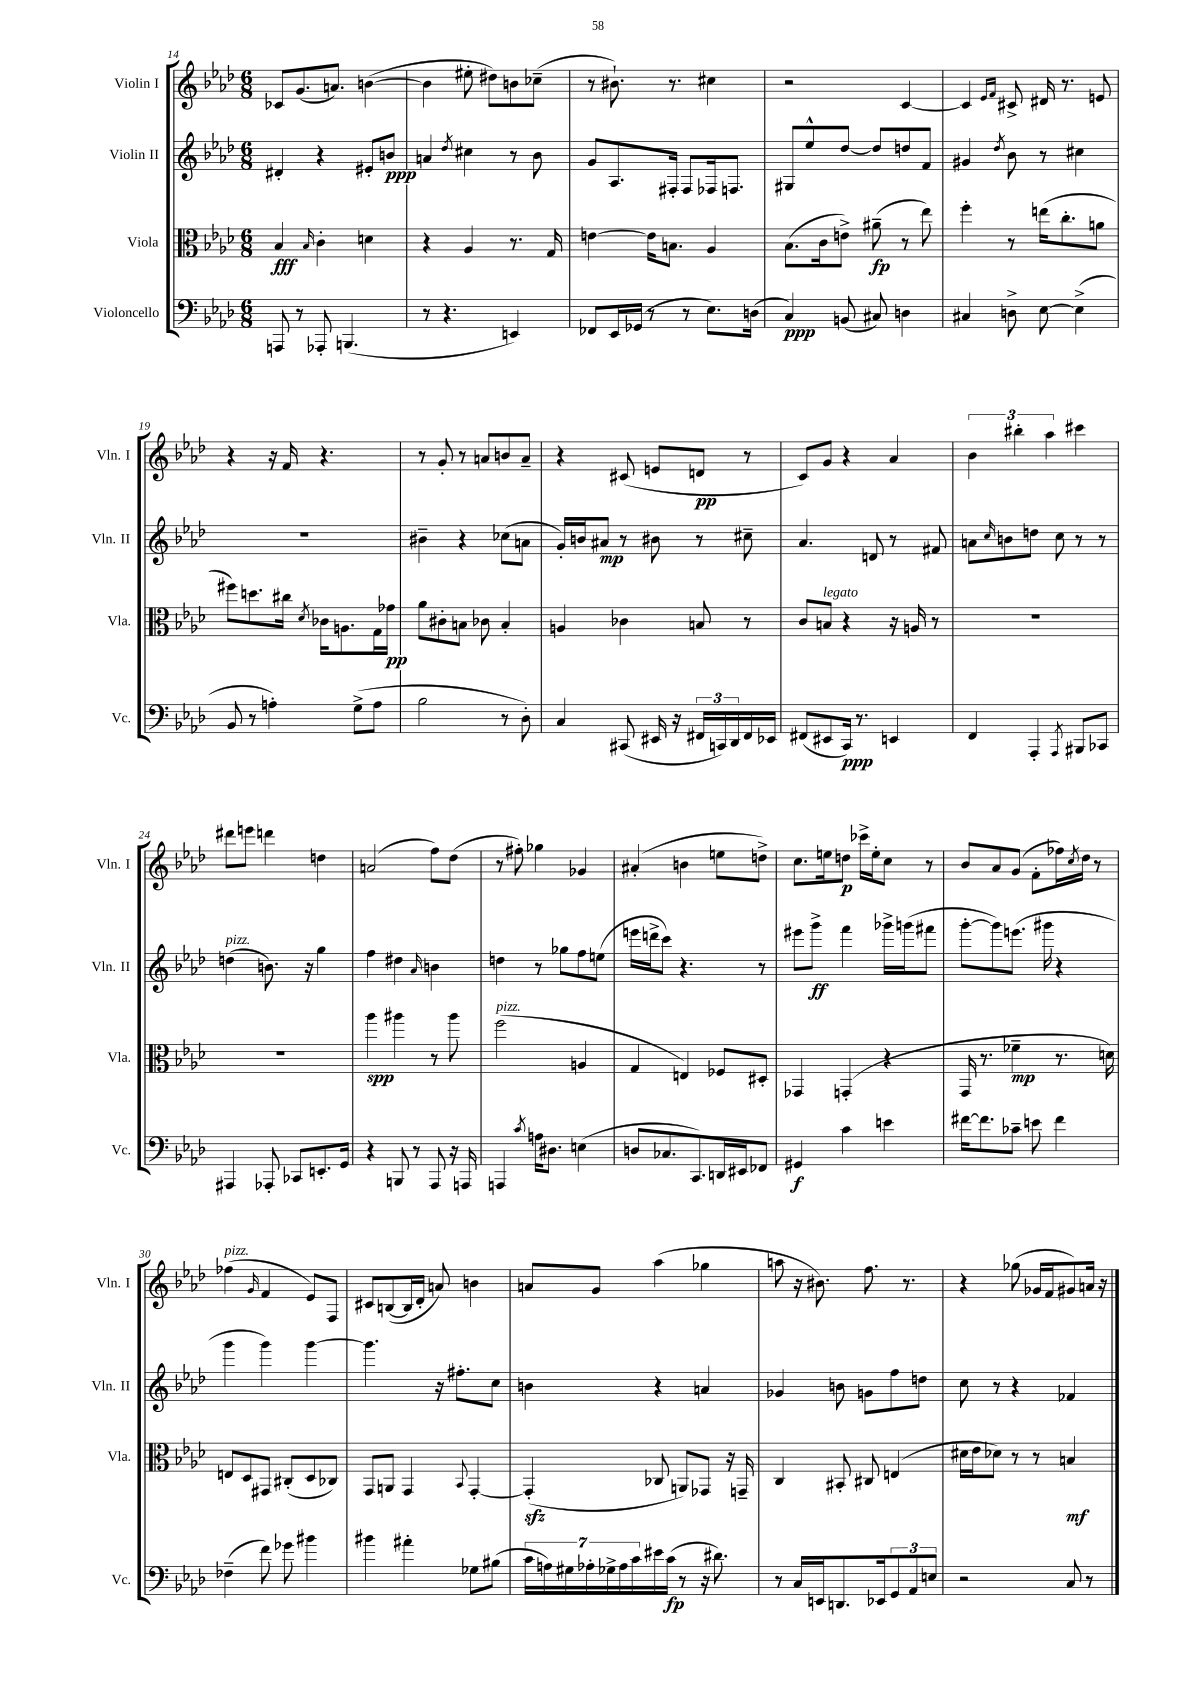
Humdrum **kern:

**kern	**dynam	**kern	**dynam	**kern	**dynam	**kern	**dynam
*part4	*part4	*part3	*part3	*part2	*part2	*part1	*part1
*staff4	*staff4	*staff3	*staff3	*staff2	*staff2	*staff1	*staff1
*I"Violoncello	*	*I"Viola	*	*I"Violin II	*	*I"Violin I	*
*I'Vc.	*	*I'Vla.	*	*I'Vln. II	*	*I'Vln. I	*
*clefF4	*	*clefC3	*	*clefG2	*	*clefG2	*
*k[b-e-a-d-]	*	*k[b-e-a-d-]	*	*k[b-e-a-d-]	*	*k[b-e-a-d-]	*
*M6/8	*	*M6/8	*	*M6/8	*	*M6/8	*
=14	=14	=14	=14	=14	=14	=14	=14
8AAAn/	.	4B-/	fff	4d#X'/	.	8c-X/L	.
8r	.	.	.	.	.	(8.g/	.
.	.	16qqB-/	.	.	.	.	.
8AAA-X'/	.	4c'\	.	4r	.	.	.
.	.	.	.	.	.	8.an/J)	.
(4.BBBn/	.	.	.	.	.	.	.
.	.	4dn\	.	8e#X'/L	.	([4bn\	.
.	.	.	.	8bn/J	ppp	.	.
=15	=15	=15	=15	=15	=15	=15	=15
8r	.	4r	.	4an/	.	4b\]	.
4.r	.	.	.	.	.	.	.
.	.	.	.	8qdd-/	.	.	.
.	.	4A-/	.	4cc#X\	.	8ee#X'\	.
.	.	.	.	.	.	8dd#X\L)	.
4EEn/)	.	8.r	.	8r	.	8bn\	.
.	.	.	.	8b-\	.	(8cc-X~\J	.
.	.	16G/	.	.	.	.	.
=16	=16	=16	=16	=16	=16	=16	=16
8FF-X/L	.	[4en\	.	8g/L	.	8r	.
16EE-/L	.	.	.	8.A-/	.	8.b#X`\)	.
(16GG-X/JJ	.	.	.	.	.	.	.
8r	.	16e\KL]	.	.	.	.	.
.	.	8.Bn\J	.	16F#X'/Jk	.	8.r	.
8r	.	.	.	8F#/L	.	.	.
8.E-\L)	.	4A-/	.	16F-X/k	.	4cc#X\	.
.	.	.	.	8.Fn/J	.	.	.
(16Dn\Jk	.	.	.	.	.	.	.
=17	=17	=17	=17	=17	=17	=17	=17
4C/)	ppp	(8.B-\L	.	8G#X/L	.	2r	.
.	.	.	.	8ee-^^/	.	.	.
.	.	16c\k	.	.	.	.	.
(8BBn/	.	8en^\J)	.	[8dd-/J	.	.	.
8C#X/)	.	(8a#X~\	fp	8dd-/L]	.	.	.
4Dn\	.	8r	.	8ddn/	.	[4c/	.
.	.	8ee-\)	.	8f/J	.	.	.
=18	=18	=18	=18	=18	=18	=18	=18
4C#X/	.	4ff'\	.	4g#X/	.	4c/]	.
.	.	.	.	.	.	16qqe-/LL	.
.	.	.	.	8qdd-/	.	16qqf/JJ	.
8Dn^\	.	8r	.	8b-\	.	8c#X^/	.
[8E-\	.	(16een\KL	.	8r	.	16d#X/	.
.	.	8.cc'\	.	.	.	8.r	.
(4E-^\]	.	.	.	4cc#X\	.	.	.
.	.	8an\J	.	.	.	8en/	.
!!LO:LB:g=z
=19	=19	=19	=19	=19	=19	=19	=19
8BB-/	.	8ff#X\L)	.	2.r	.	4r	.
8r	.	8.ddn\	.	.	.	.	.
4An'\)	.	.	.	.	.	16r	.
.	.	16cc#X\Jk	.	.	.	16f/	.
.	.	8qd-/	.	.	.	.	.
.	.	16c-X\KL	.	.	.	4.r	.
.	.	8.An\	.	.	.	.	.
(8G^\L	.	.	.	.	.	.	.
8A\J	.	16G\L	.	.	.	.	.
.	.	16g-X\JJ	pp	.	.	.	.
=20	=20	=20	=20	=20	=20	=20	=20
2B-\	.	8a-\L	.	4b#X~\	.	8r	.
.	.	8c#X'\	.	.	.	8g'/	.
.	.	8Bn\J	.	4r	.	8r	.
.	.	8c-X\	.	.	.	8an/L	.
8r	.	4B'/	.	(8cc-X\L	.	8bn/	.
8D-'\)	.	.	.	8an\J	.	8a~/J	.
=21	=21	=21	=21	=21	=21	=21	=21
4C/	.	4An/	.	16g'/LL)	.	4r	.
.	.	.	.	16bn/J	.	.	.
.	.	.	.	8a#X/J	mp	.	.
(8CC#X/	.	4c-X\	.	8r	.	(8c#X/	.
16EE#X/	.	.	.	8b#X\	.	8en/L	.
16r	.	.	.	.	.	.	.
24FF#X/LL	.	8Bn/	.	8r	.	8dn/J	pp
24CCn/)	.	.	.	.	.	.	.
24DD-/	.	.	.	.	.	.	.
16FF#/	.	8r	.	8cc#X~\	.	8r	.
16EE-X/JJ	.	.	.	.	.	.	.
=22	=22	=22	=22	=22	=22	=22	=22
(8FF#X/L	.	8c/L	.	4.a-/	.	8c/L)	.
!	!	!LO:TX:a:i:t=legato	!	!	!	!	!
8EE#X/	.	8Bn/J	.	.	.	8g/J	.
16CC/Jk)	ppp	4r	.	.	.	4r	.
8.r	.	.	.	.	.	.	.
.	.	.	.	8dn/	.	.	.
4EEn/	.	16r	.	8r	.	4a-/	.
.	.	16An/	.	.	.	.	.
.	.	8r	.	8f#X/	.	.	.
=23	=23	=23	=23	=23	=23	=23	=23
4FF/	.	2.r	.	8an\L	.	6b-\	.
.	.	.	.	16qqcc/	.	.	.
.	.	.	.	8bn\	.	.	.
.	.	.	.	.	.	6bb#X'\	.
4AAA-'/	.	.	.	8ddn\J	.	.	.
.	.	.	.	.	.	6aa-\	.
.	.	.	.	8cc\	.	.	.
8qAAA-/	.	.	.	.	.	.	.
8BBB#X/L	.	.	.	8r	.	4ccc#X\	.
8CC-X/J	.	.	.	8r	.	.	.
!!LO:LB:g=z
=24	=24	=24	=24	=24	=24	=24	=24
!	!	!	!	!LO:TX:a:i:t=pizz.	!	!	!
4AAA#X/	.	2.r	.	(4ddn\	.	8ddd#X\L	.
.	.	.	.	.	.	8eeen\J	.
8AAA-X'/	.	.	.	8.bn\)	.	4dddn\	.
8CC-X/L	.	.	.	.	.	.	.
.	.	.	.	16r	.	.	.
8.EEn'/	.	.	.	4gg\	.	4ddn\	.
16GG/Jk	.	.	.	.	.	.	.
=25	=25	=25	=25	=25	=25	=25	=25
4r	.	4aa-\	spp	4ff\	.	(2an/	.
8BBBn/	.	4aa#X\	.	4dd#X\	.	.	.
8r	.	.	.	.	.	.	.
.	.	.	.	16qqa-/	.	.	.
8AAA-/	.	8r	.	4bn\	.	8ff\L)	.
16r	.	8aa#\	.	.	.	(8dd-\J	.
16AAAn/	.	.	.	.	.	.	.
=26	=26	=26	=26	=26	=26	=26	=26
!	!	!LO:TX:a:i:t=pizz.	!	!	!	!	!
4AAAn/	.	(2ff\	.	4ddn\	.	8r	.
.	.	.	.	.	.	8ff#X'\)	.
8qc/	.	.	.	.	.	.	.
16An\KL	.	.	.	8r	.	4gg-X\	.
8.D#X\J	.	.	.	.	.	.	.
.	.	.	.	8gg-X\L	.	.	.
(4En\	.	4An/	.	8ff\	.	4g-X/	.
.	.	.	.	(8een\J	.	.	.
=27	=27	=27	=27	=27	=27	=27	=27
8Dn/L	.	4G/	.	16eeen\LL	.	(4a#X'/	.
.	.	.	.	16dddn^\J	.	.	.
8.C-X/	.	.	.	8ccc\J)	.	.	.
.	.	4En/)	.	4.r	.	4bn\	.
8.CC/)	.	.	.	.	.	.	.
16DDn/L	.	8F-X/L	.	.	.	8een\L	.
16EE#X/J	.	.	.	.	.	.	.
8FF-X/J	.	8D#X'/J	.	8r	.	8ddn^\J)	.
=28	=28	=28	=28	=28	=28	=28	=28
4GG#X/	f	4GG-X/	.	8eee#X\L	.	8.cc\L	.
.	.	.	.	8ggg^\J	ff	.	.
.	.	.	.	.	.	16een\k	.
4c\	.	(4GGn'/	.	4fff\	.	8ddn\J	p
.	.	.	.	.	.	16ccc-X^\LL	.
.	.	.	.	.	.	16ee'\J	.
4en\	.	4r	.	16ggg-X^\LL	.	8cc\J	.
.	.	.	.	(16gggn\J	.	.	.
.	.	.	.	8fff#X\J	.	8r	.
=29	=29	=29	=29	=29	=29	=29	=29
[16f#X\KL	.	16GG/	.	[8ggg'\L	.	8b-/L	.
8.f#\]	.	8.r	.	.	.	.	.
.	.	.	.	8ggg\])	.	8a-/	.
8c-X~\J	.	4f-X~\	mp	(8.eeen\J	.	(8g/J	.
8en\	.	.	.	.	.	8f'\L	.
.	.	.	.	16ggg#X\	.	.	.
4f#\	.	8.r	.	4r	.	16ff-X\L)	.
.	.	.	.	.	.	8qcc/	.
.	.	.	.	.	.	16dd-\JJ	.
.	.	.	.	.	.	8r	.
.	.	16dn\)	.	.	.	.	.
!!LO:LB:g=z
=30	=30	=30	=30	=30	=30	=30	=30
!	!	!	!	!	!	!LO:TX:a:i:t=pizz.	!
(4F-X~\	.	8En/L	.	4ggg\	.	(4ff-X\	.
.	.	8D-/	.	.	.	.	.
.	.	.	.	.	.	16qqg/	.
8f\)	.	8GG#X/J	.	4ggg\)	.	4f/	.
8g-X\	.	(8C#X'/L	.	.	.	.	.
4b#X\	.	8D-/	.	[4ggg\	.	8e-/L)	.
.	.	8C-X/J)	.	.	.	8F/J	.
=31	=31	=31	=31	=31	=31	=31	=31
4b#X\	.	8GG/L	.	4.ggg\]	.	8c#X/L	.
.	.	8AAn/J	.	.	.	([8Bn/	.
4a#X'\	.	4GG/	.	.	.	16B/L]	.
.	.	.	.	.	.	16d-'/JJ	.
.	.	.	.	16r	.	8an/)	.
.	.	.	.	8.ff#X'\L	.	.	.
.	.	8qqBB-/	.	.	.	.	.
8G-X\L	.	[4GG'/	.	.	.	4bn\	.
(8B#X\J	.	.	.	8cc\J	.	.	.
=32	=32	=32	=32	=32	=32	=32	=32
28c\LL	.	(4GGzz'/]	.	4bn\	.	8an/L	.
28An\)	.	.	.	.	.	.	.
28G#X\	.	.	.	.	.	.	.
28A-X'\	.	.	.	.	.	.	.
.	.	.	.	.	.	8g/J	.
28G-X^\	.	.	.	.	.	.	.
28A-\	.	.	.	.	.	.	.
28c\	.	.	.	.	.	.	.
16e#X\	.	8C-X/	.	4r	.	(4aa-\	.
(16c\JJ	fp	.	.	.	.	.	.
8r	.	8AAn/L)	.	.	.	.	.
16r	.	8GG-X/J	.	4an/	.	4gg-X\	.
8.d#X\)	.	.	.	.	.	.	.
.	.	16r	.	.	.	.	.
.	.	16GGn~/	.	.	.	.	.
=33	=33	=33	=33	=33	=33	=33	=33
8r	.	4C/	.	4g-X/	.	8aan\	.
16C/LL	.	.	.	.	.	16r	.
16EEn/J	.	.	.	.	.	8.b#X\)	.
8.DDn/	.	8BB#X'/	.	8bn\	.	.	.
.	.	8C#X/	.	8gn\L	.	8.ff\	.
16EE-X/k	.	.	.	.	.	.	.
12GG/	.	(4En/	.	8ff\	.	.	.
.	.	.	.	.	.	8.r	.
12AA-/	.	.	.	.	.	.	.
.	.	.	.	8ddn\J	.	.	.
12En/J	.	.	.	.	.	.	.
=34	=34	=34	=34	=34	=34	=34	=34
2r	.	16d#X\LL	.	8cc\	.	4r	.
.	.	16e-\J	.	.	.	.	.
.	.	8d-X\J)	.	8r	.	.	.
.	.	8r	.	4r	.	(8gg-X\	.
.	.	8r	.	.	.	16g-X/LL	.
.	.	.	.	.	.	16f/J	.
8C/	.	4Bn/	mf	4f-X/	.	8g#X/)	.
8r	.	.	.	.	.	16an/Jk	.
.	.	.	.	.	.	16r	.
==	==	==	==	==	==	==	==
*-	*-	*-	*-	*-	*-	*-	*-
